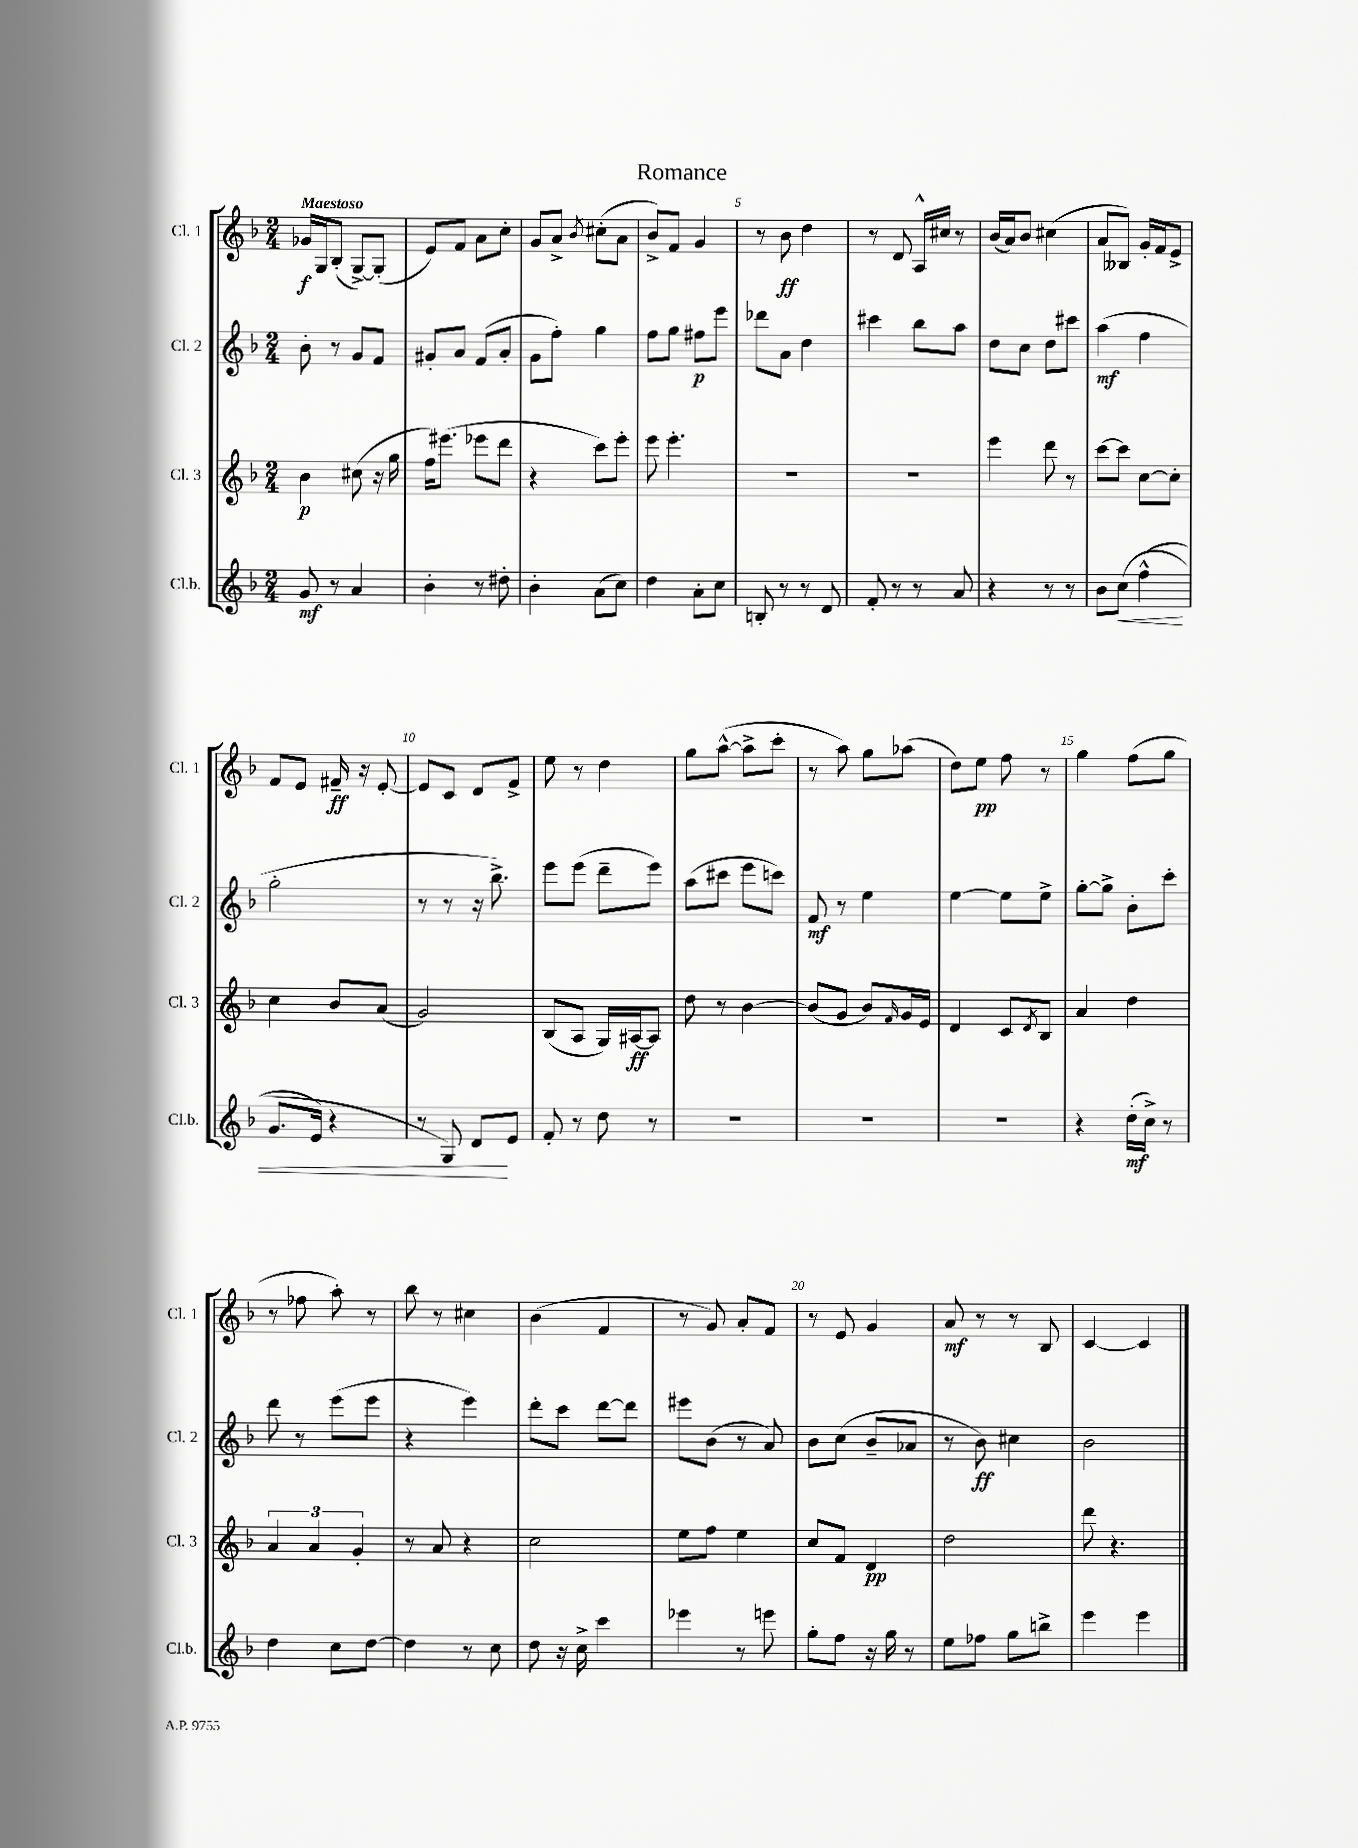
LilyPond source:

\header { title = "Romance" }
<<
\new StaffGroup <<
\new Staff = "s0" \with { instrumentName = "Cl. 1" shortInstrumentName = "Cl. 1" } {
    \clef treble \key f \major \numericTimeSignature \time 2/4 \tempo "Maestoso"
    ges'16\f g16 bes8-.( g8~->) g8-.( |
    e'8) f'8 a'8 c''8-. |
    g'8 a'8-> \acciaccatura { bes'8 } cis''8-.( a'8 |
    bes'8->) f'8 g'4 |
    r8 bes'8\ff d''4 |
    r8 d'8 a16-^ cis''16 r8 |
    bes'16( a'16) bes'8 cis''4( |
    a'8 beses8) g'16-. f'16 e'8-> |
    f'8 e'8 fis'16--\ff r16 e'8~-. |
    e'8 c'8 d'8 f'8-> |
    e''8 r8 d''4 |
    g''8 a''8~-^( a''8-> c'''8-. |
    r8 a''8) g''8 aes''8( |
    d''8) e''8\pp f''8 r8 |
    g''4 f''8( g''8 |
    r8 fes''8 a''8-.) r8 |
    bes''8 r8 cis''4 |
    bes'4( f'4 |
    r8 g'8) a'8-. f'8 |
    r8 e'8 g'4 |
    a'8\mf r8 r8 bes8 |
    c'4~ c'4 \bar "|." |
}
\new Staff = "s1" \with { instrumentName = "Cl. 2" shortInstrumentName = "Cl. 2" } {
    \clef treble \key f \major \numericTimeSignature \time 2/4
    bes'8-. r8 g'8 f'8 |
    gis'8-. a'8 f'8( a'8-. |
    g'8 f''8-.) g''4 |
    f''8 g''8 fis''8\p e'''8 |
    des'''8 a'8 d''4 |
    cis'''4 bes''8 a''8 |
    d''8 c''8 d''8 cis'''8 |
    a''4\mf( f''4 |
    g''2-. |
    r8 r8 r16 bes''8.->) |
    e'''8 e'''8( d'''8-- e'''8) |
    a''8( cis'''8 e'''8 c'''8) |
    f'8\mf r8 e''4 |
    e''4~ e''8 e''8-> |
    g''8~-. g''8-> bes'8-. c'''8-. |
    d'''8 r8 e'''8( e'''8 |
    r4 e'''4) |
    d'''8-. c'''8 d'''8~ d'''8 |
    eis'''8 bes'8( r8 a'8) |
    bes'8 c''8( bes'8-- aes'8 |
    r8 bes'8\ff) cis''4 |
    bes'2 \bar "|." |
}
\new Staff = "s2" \with { instrumentName = "Cl. 3" shortInstrumentName = "Cl. 3" } {
    \clef treble \key f \major \numericTimeSignature \time 2/4
    bes'4\p cis''8( r16 g''16 |
    f''16) eis'''8.( ees'''8 d'''8 |
    r4 c'''8) e'''8-. |
    e'''8 e'''4.-. |
    R2 |
    R2 |
    e'''4 d'''8 r8 |
    c'''8~ c'''8 c''8~ c''8-. |
    c''4 bes'8 a'8( |
    g'2) |
    bes8( a8 g16) ais16~\ff ais8 |
    d''8 r8 bes'4~ |
    bes'8( g'8 bes'8) \grace { f'16 } g'16 e'16 |
    d'4 c'8 \acciaccatura { d'8 } bes8 |
    a'4 d''4 |
    \tuplet 3/2 { a'4 a'4 g'4-. } |
    r8 a'8 r4 |
    c''2 |
    e''8 f''8 e''4 |
    c''8 f'8 d'4\pp |
    d''2 |
    d'''8 r4. \bar "|." |
}
\new Staff = "s3" \with { instrumentName = "Cl.b." shortInstrumentName = "Cl.b." } {
    \clef treble \key f \major \numericTimeSignature \time 2/4
    g'8\mf r8 a'4 |
    bes'4-. r8 dis''8-. |
    bes'4-. a'8( c''8) |
    d''4 a'8-. c''8 |
    b8-. r8 r8 d'8 |
    f'8-. r8 r8 a'8 |
    r4 r8 r8 |
    bes'8 c''8\<\( f''4-^( |
    g'8. e'16) r4 |
    r8 g8\) d'8\! e'8 |
    f'8-. r8 d''8 r8 |
    R2 |
    R2 |
    R2 |
    r4 d''16-.\mf( c''16->) r8 |
    d''4 c''8 d''8~ |
    d''4 r8 c''8 |
    d''8 r16 c''16-> c'''4 |
    ees'''4 r8 e'''8 |
    g''8-. f''8 r16 g''16 r8 |
    e''8 fes''8 g''8 b''8-> |
    e'''4 e'''4 \bar "|." |
}
>>
>>
\layout { \context { \Score \override BarNumber.break-visibility = ##(#f #t #t) barNumberVisibility = #(every-nth-bar-number-visible 5) } }
